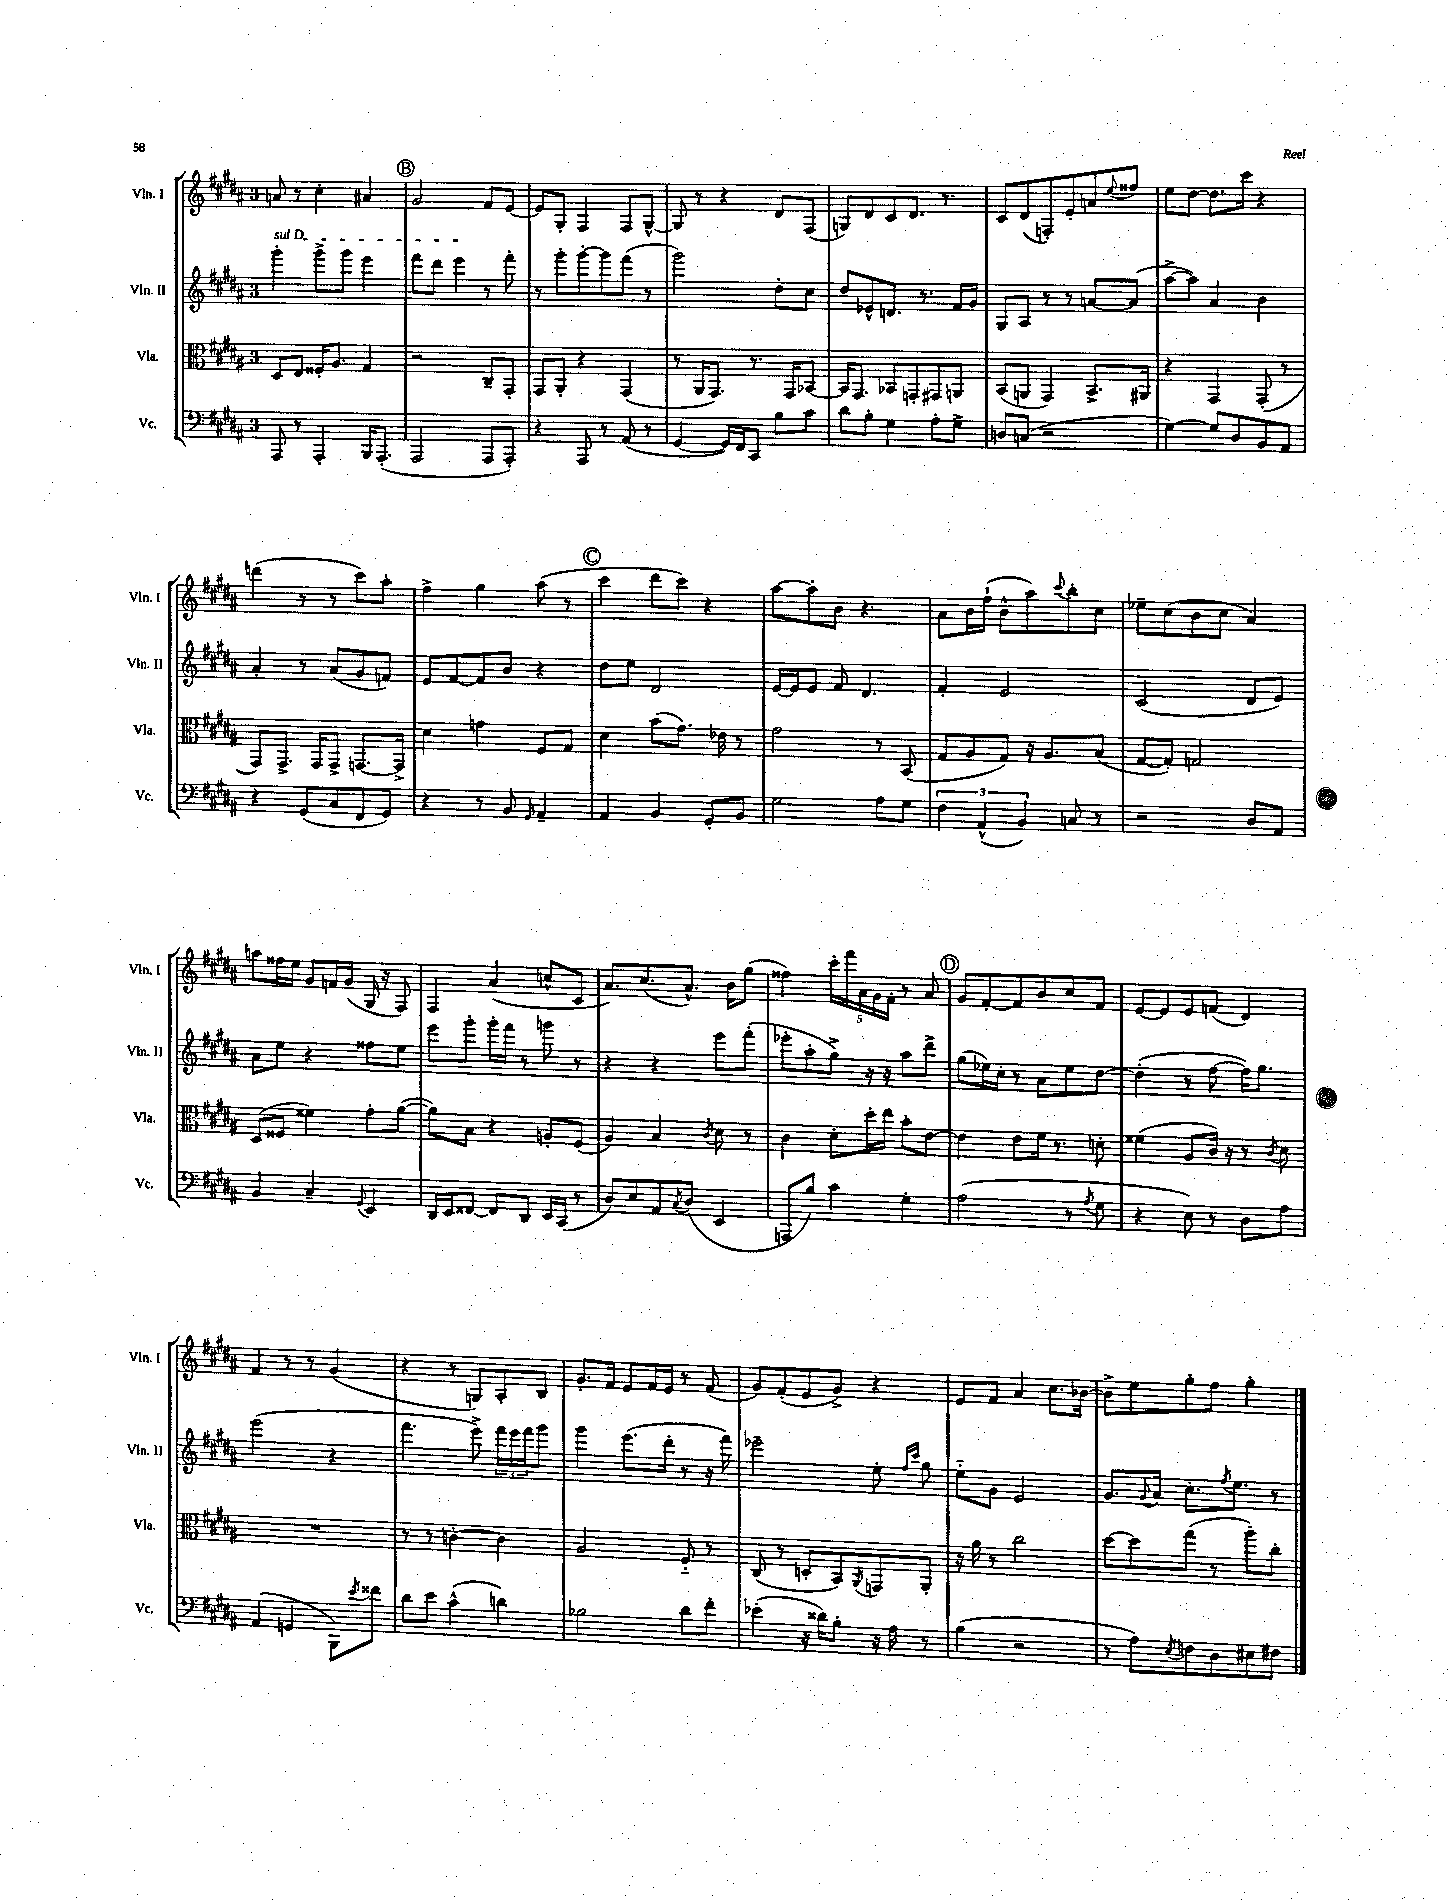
<<
\new StaffGroup <<
\new Staff = "s0" \with { instrumentName = "Vln. I" shortInstrumentName = "Vln. I" } {
    \clef treble \key b \major \once \override Staff.TimeSignature.style = #'single-digit \time 3/4
    a'8 r8 cis''4-. ais'4 |
    \mark \markup { \circle "B" } gis'2 fis'8 e'8~ |
    e'8 gis8-. fis4 fis8 gis8~-^ |
    gis8 r8 r4 dis'8 fis8( |
    g8) dis'8 cis'8 dis'8. r8. |
    cis'8 dis'8( f8-.) e'8-. a'8 \appoggiatura { e''8 } fisis''8 |
    e''8 dis''8~ dis''8. cis'''16 r4 |
    d'''4( r8 r8 cis'''8) ais''8-. |
    fis''4-> gis''4 ais''8( r8 |
    \mark \markup { \circle "C" } cis'''4 dis'''8 cis'''8) r4 |
    ais''8~ ais''8-. b'8 r4. |
    ais'8 b'16 fis''16-!( b'8-^ ais''8) \appoggiatura { cis'''8 } b''8-. cis''8 |
    ees''8-- cis''8( b'8 cis''8 ais'4) |
    a''8 fisis''16 e''16 gis'8 f'16 gis'16( gis16 r16 fis8) |
    fis4 ais'4( c''8-^ cis'8 |
    ais'8.) cis''8.( ais'8.-^) b'16 gis''8( |
    fisis''4) \tuplet 5/4 { cis'''16-. fis'''16 ais'16 gis'16 fis'16-. } r8 ais'8 |
    \mark \markup { \circle "D" } gis'8 fis'8~-. fis'8 b'8 cis''8 fis'8 |
    e'8~ e'8 e'8 f'8( dis'4) |
    fis'4 r8 r8 gis'4( |
    r4 r8 g8) ais8-. b8 |
    gis'8.-. fis'16 e'8 fis'16 e'16 r8 fis'8( |
    gis'8) fis'8-.( e'8 gis'8->) r4 |
    e'8 fis'8 ais'4 cis''8. bes'16~ |
    bes'8-> e''8 gis''8-. fis''8 gis''4-. \bar "|." |
}
\new Staff = "s1" \with { instrumentName = "Vln. II" shortInstrumentName = "Vln. II" } {
    \clef treble \key b \major \once \override Staff.TimeSignature.style = #'single-digit \time 3/4
    \once \override TextSpanner.bound-details.left.text = \markup { \italic "sul D" } gis'''4-.\startTextSpan gis'''8-> gis'''8 e'''4 |
    \mark \markup { \circle "B" } fis'''8 dis'''8 e'''4\stopTextSpan r8 fis'''8-. |
    r8 gis'''8-. gis'''8~-. gis'''8 fis'''8( r8 |
    gis'''2) dis''8-. cis''8 |
    dis''8 ees'8-^ d'8. r8. fis'16 gis'16 |
    gis8 ais8 r8 r8 a'8~ a'8( |
    ais''8~-> ais''8) ais'4 b'4 |
    ais'4-. r8 ais'8( gis'8 f'8) |
    e'8 fis'8~ fis'8 b'8 r4 |
    \mark \markup { \circle "C" } dis''8 e''8 dis'2 |
    e'16~ e'16 e'8 fis'8 dis'4. |
    fis'4-. e'2 |
    cis'2( dis'8 e'8) |
    ais'8 e''8 r4 fisis''8 e''8 |
    e'''8 gis'''8-. gis'''16-. fis'''16 r8 g'''8 r8 |
    r4 r4 e'''8 fis'''8-.( |
    ees'''8-. ais''8-. gis''8->) r16 r16 ais''8 dis'''8-> |
    \mark \markup { \circle "D" } gis''8( ees''16) cis''16-. r8 ais'8 ees''8 dis''8~ |
    dis''4-.( r8 fis''8~ fis''16) gis''8. |
    e'''2( r4 |
    fis'''4. e'''8->) \tuplet 3/2 { fis'''16 e'''16 fis'''16 } gis'''8 |
    gis'''4 e'''8.( dis'''16-. r8 r16 fis'''16) |
    ees'''2-- e''8-. \grace { fis''16 cis'''16 } gis''8 |
    e''8-_ gis'8 e'2 |
    gis'8. \appoggiatura { gis'8 } ais'16 cis''8.-. \acciaccatura { fis''8 } e''8. r8 \bar "|." |
}
\new Staff = "s2" \with { instrumentName = "Vla." shortInstrumentName = "Vla." } {
    \clef alto \key b \major \once \override Staff.TimeSignature.style = #'single-digit \time 3/4
    dis8 e8 fisis16-. ais8. gis4 |
    \mark \markup { \circle "B" } r2 cis8-- gis,8-. |
    gis,8 ais,8-. r4 gis,4( |
    r8 ais,16 gis,8.) r8. gis,16 bes,8~ |
    bes,16 gis,8. bes,8 g,8-. gis,8 a,8 |
    b,8( a,8 gis,4) b,8.-> ais,16 |
    r4 gis,4 gis,8-.( r8 |
    gis,8) gis,8.-> gis,16 gis,8-> g,8.~ g,16-> |
    dis'4 g'4 fis8 gis8 |
    \mark \markup { \circle "C" } dis'4 b'8( gis'8.) ees'16 r8 |
    gis'2 r8 b,8( |
    gis8 ais8 gis8) r16 ais8. b8( |
    gis8~ gis8-.) g2 |
    dis8( fisis8 fisis'4) gis'8-. ais'8~( |
    ais'8) b8 r4 a8-. fis8( |
    ais4) b4 \acciaccatura { cis'8 } dis'8 r8 |
    cis'4 dis'8-. dis''16-. e''16 b'8-. e'8~ |
    \mark \markup { \circle "D" } e'4 e'8 fis'16 r8. d'8-. |
    fisis'4( ais8 cis'16) r16 r8 \acciaccatura { cis'8 } dis'8 |
    R2. |
    r8 r8 c'4~-. c'4 |
    ais2 fis8-_ r8 |
    cis8( r8 d8-. b,8) \acciaccatura { ais,8 } g,8 ais,8-. |
    r16 ais'16 r8 cis''2 |
    dis''8~ dis''8 gis''8( r8 ais''8-.) cis''8-. \bar "|." |
}
\new Staff = "s3" \with { instrumentName = "Vc." shortInstrumentName = "Vc." } {
    \clef bass \key b \major \once \override Staff.TimeSignature.style = #'single-digit \time 3/4
    ais,,8 r8 ais,,4-. b,,16 ais,,8.-.( |
    \mark \markup { \circle "B" } ais,,2 ais,,8 ais,,8-.) |
    r4 ais,,8 r8 ais,8( r8 |
    gis,4~ gis,16) fis,16 cis,8 b8 cis'8 |
    dis'8 b8-. gis4 ais8-. gis8-> |
    d8 c8( r2 |
    gis4~) gis8 dis8 b,8 ais,8 |
    r4 gis,8( cis8 fis,8 gis,8) |
    r4 r8 b,8 \grace { gis,16 } ais,4-- |
    \mark \markup { \circle "C" } ais,4 b,4 gis,8-. b,8 |
    gis2 ais8 gis8 |
    \tuplet 3/2 { fis4 ais,4-^( b,4) } c8 r8 |
    r2 dis8 ais,8 |
    b,4 cis4-- \appoggiatura { gis,8 } e,4 |
    dis,16 e,16 fisis,8~ fisis,8 dis,8 e,16 cis,16( r8 |
    dis8) e8 ais,8 \acciaccatura { cis8 } dis8( e,4 |
    a,,8 b8) cis'4 gis4-. |
    \mark \markup { \circle "D" } ais2( r8 \acciaccatura { ais8 } gis8 |
    r4 e8) r8 dis8 ais8 |
    ais,4( g,4 b,,8) \acciaccatura { e'8 } fisis'8 |
    dis'8 e'8 cis'4-^( d'4) |
    bes2 dis'8 fis'8-. |
    ees'4-.( r16 disis'16) b8-. r16 ais16 r8 |
    b4( r2 |
    r8 ais8) \acciaccatura { e8 } f8 dis8 eis8 fis8 \bar "|." |
}
>>
>>
\layout { \context { \Score \remove "Bar_number_engraver" } }
